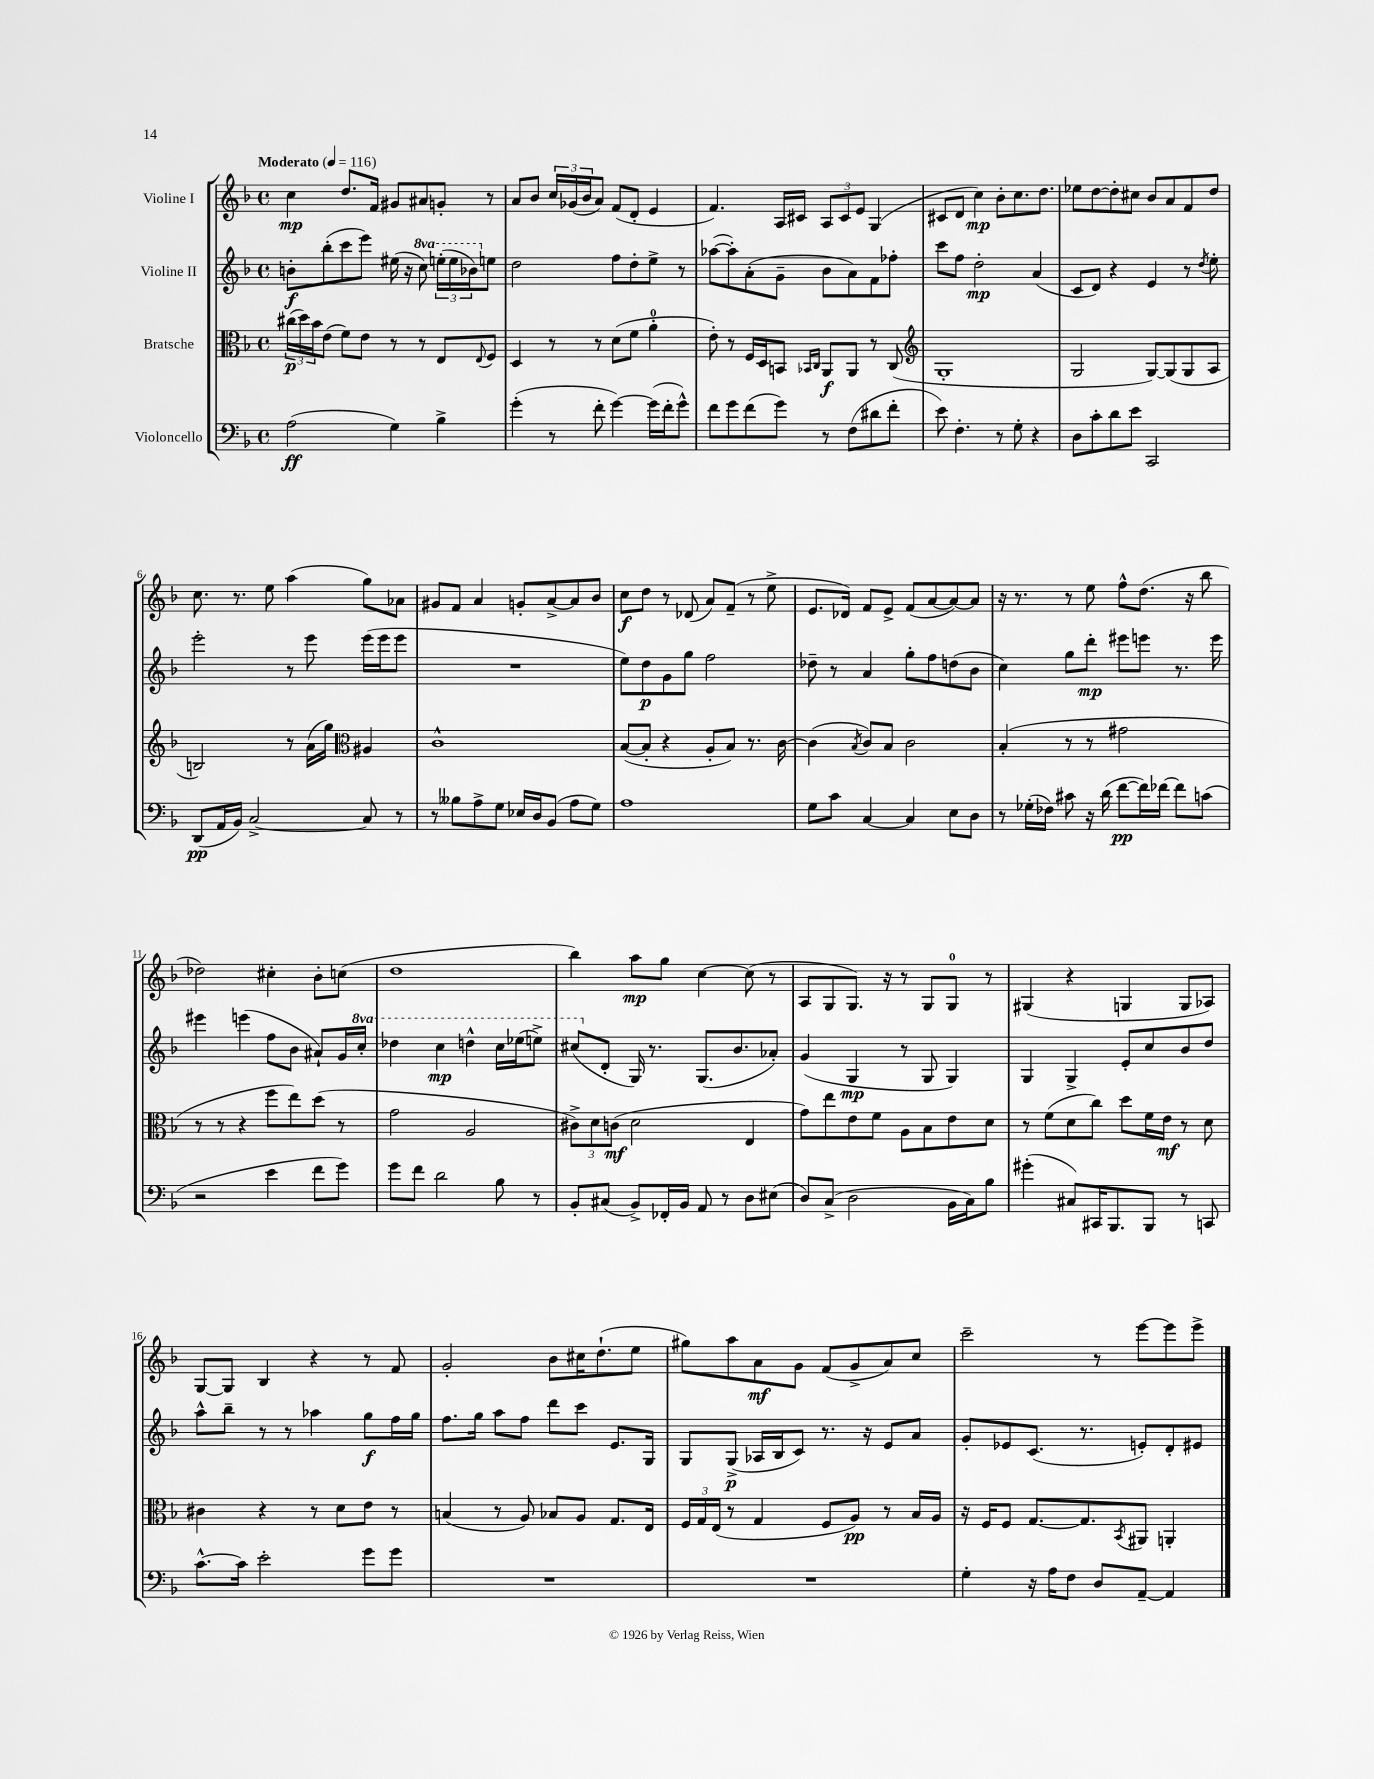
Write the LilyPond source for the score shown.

<<
\new StaffGroup <<
\new Staff = "s0" \with { instrumentName = "Violine I" } {
    \clef treble \key f \major \defaultTimeSignature \time 4/4 \tempo "Moderato" 4 = 116
    c''4\mp d''8. f'16 gis'8 ais'8 g'8-. r8 |
    a'8 bes'8 \tuplet 3/2 { c''16 ges'16( bes'16 } a'8) f'8( d'8-. e'4 |
    f'4.) a16 cis'16 \tuplet 3/2 { a8 cis'8 e'8 } g4( |
    cis'8 d'8 c''4\mp) bes'8-. c''8. d''8. |
    ees''8 d''8~ d''8-. cis''8 bes'8 a'8 f'8 d''8 |
    c''8. r8. e''8 a''4( g''8) aes'8 |
    gis'8 f'8 a'4 g'8-. a'8~-> a'8 bes'8 |
    c''8\f d''8 r8 des'8( a'8) f'8--( r8 e''8-> |
    e'8. des'16) f'8 e'8-> f'8( a'8~ a'8~) a'8 |
    r16 r8. r8 e''8 f''8-^ d''8.( r16 bes''8 |
    des''2) cis''4-. bes'8-. c''8( |
    d''1 |
    bes''4) a''8\mp g''8 c''4~ c''8( r8 |
    a8 g8 g8.) r16 r8 g8 g8-0 r8 |
    gis4( r4 g4 g8 aes8) |
    g8~ g8 bes4 r4 r8 f'8 |
    g'2-. bes'8 cis''16 d''8.-!( e''8 |
    gis''8) a''8 a'8\mf g'8 f'8( g'8-> a'8) c''8 |
    c'''2-- r8 e'''8~ e'''8 e'''8-> \bar "|." |
}
\new Staff = "s1" \with { instrumentName = "Violine II" } {
    \clef treble \key f \major \defaultTimeSignature \time 4/4 \set Staff.ottavationMarkups = #ottavation-simple-ordinals
    b'8-.\f bes''8-.( c'''8 e'''8) eis''16( r16 \ottava #1 c'''8) \tuplet 3/2 { e'''!16-.( e'''16 bes''!16) \ottava #0 } e''8 |
    d''2 f''8 d''8-. e''8-> r8 |
    aes''8~( aes''8-.) a'8-.( g'8-- bes'8 a'8) f'8 fes''8-. |
    c'''8 f''8 d''2-.\mp a'4( |
    c'8 d'8) r4 e'4 r8 \acciaccatura { d''8 } e''8-. |
    e'''2-. r8 e'''8 e'''16( e'''16 e'''8 |
    R1 |
    e''8) d''8\p g'8 g''8 f''2 |
    des''8-- r8 a'4 g''8-. f''8 d''8( bes'8 |
    c''4) g''8 d'''8-.\mp eis'''8 e'''8 r8. e'''16 |
    eis'''4 e'''4( f''8 bes'8 ais'8-!) g'16 \ottava #1 c'''16-. |
    des'''4 c'''4\mp d'''4-^ c'''16 ees'''16( e'''8->) |
    cis'''8( \ottava #0 d'8-. g16) r8. g8.( bes'8. aes'8-.) |
    g'4( g4\mp r8 g8 g4) |
    g4 g4-> e'8-. c''8 bes'8 d''8 |
    a''8-^ bes''8-- r8 r8 aes''4 g''8\f f''16 g''16 |
    f''8. g''16 a''8 f''8 d'''8 c'''8 e'8. g16 |
    g8 g8->\p( aes16 bes16 c'8) r8. r16 e'8 a'8 |
    g'8-. ees'8 c'8.( r8. e'8-.) d'8-. eis'8 \bar "|." |
}
\new Staff = "s2" \with { instrumentName = "Bratsche" } {
    \clef alto \key f \major \defaultTimeSignature \time 4/4
    \tuplet 3/2 { cis''16\p( d''16) bes'16 } e'8( f'8) e'8 r8 r8 e8 \appoggiatura { e8 } f8 |
    d4 r8 r8 d'8( f'8 a'4-0-. |
    e'8-.) r8 f16 d16 b,8 \grace { bes,16 c16 } a,8\f a,8 r8 c8( |
    \clef treble g1-. |
    g2 g8~) g8( g8 a8 |
    b2) r8 a'16( g''16) \clef alto ais4 |
    c'1-^ |
    bes8~( bes8-. r4 a8-. bes8) r8. c'16~ |
    c'4( \acciaccatura { bes8 } c'8) bes8 c'2 |
    bes4-.( r8 r8 gis'2 |
    r8 r8 r4 f''8 e''8) d''8( r8 |
    g'2 a2 |
    \tuplet 3/2 { cis'8->) d'8 c'8\mf( } d'2 e4 |
    g'8) e''8 e'8 f'8 a8 bes8 e'8 d'8 |
    r8 f'8( d'8 c''8) d''8 f'16 e'16\mf r8 d'8 |
    cis'4 r4 r8 d'8 e'8 r8 |
    b4( r8 a8) bes8 a8 g8. e16 |
    \tuplet 3/2 { f16 g16 e16( } r8 g4 f8 a8\pp) r8 bes16 a16 |
    r16 f16 f8 g8.~ g8. \acciaccatura { bes,8 } ais,8 a,4-. \bar "|." |
}
\new Staff = "s3" \with { instrumentName = "Violoncello" } {
    \clef bass \key f \major \defaultTimeSignature \time 4/4
    a2\ff( g4) bes4-> |
    g'4-.( r8 f'8-. g'4~) g'16( f'16-. g'8-^) |
    f'8 g'8 f'8( g'8) r8 f8( dis'8 f'8-. |
    e'8) f4.-. r8 g8-. r4 |
    d8 c'8-. d'8 e'8 c,2 |
    d,8\pp( a,16 bes,16) c2~-> c8 r8 |
    r8 beses8 a8-> g8 ees16 d16 bes,8( a8 g8) |
    a1 |
    g8 c'8 c4~ c4 e8 d8 |
    r8 ges16-.( fes16) cis'8 r16 d'16( f'8~\pp f'16) fes'16~ fes'8 c'8( |
    r2 e'4 f'8 g'8) |
    g'8 f'8 d'2 bes8 r8 |
    bes,8-. cis8( bes,8->) fes,16-. bes,16 a,8 r8 d8 eis8( |
    d8) c8->( d2 bes,16 c16) bes8 |
    gis'4-.( cis8) cis,16 bes,,8. bes,,8 r8 c,8 |
    c'8.~-^ c'16 e'2-. g'8 g'8 |
    R1 |
    R1 |
    g4-. r16 a16 f8 d8 a,8~-- a,4 \bar "|." |
}
>>
>>
